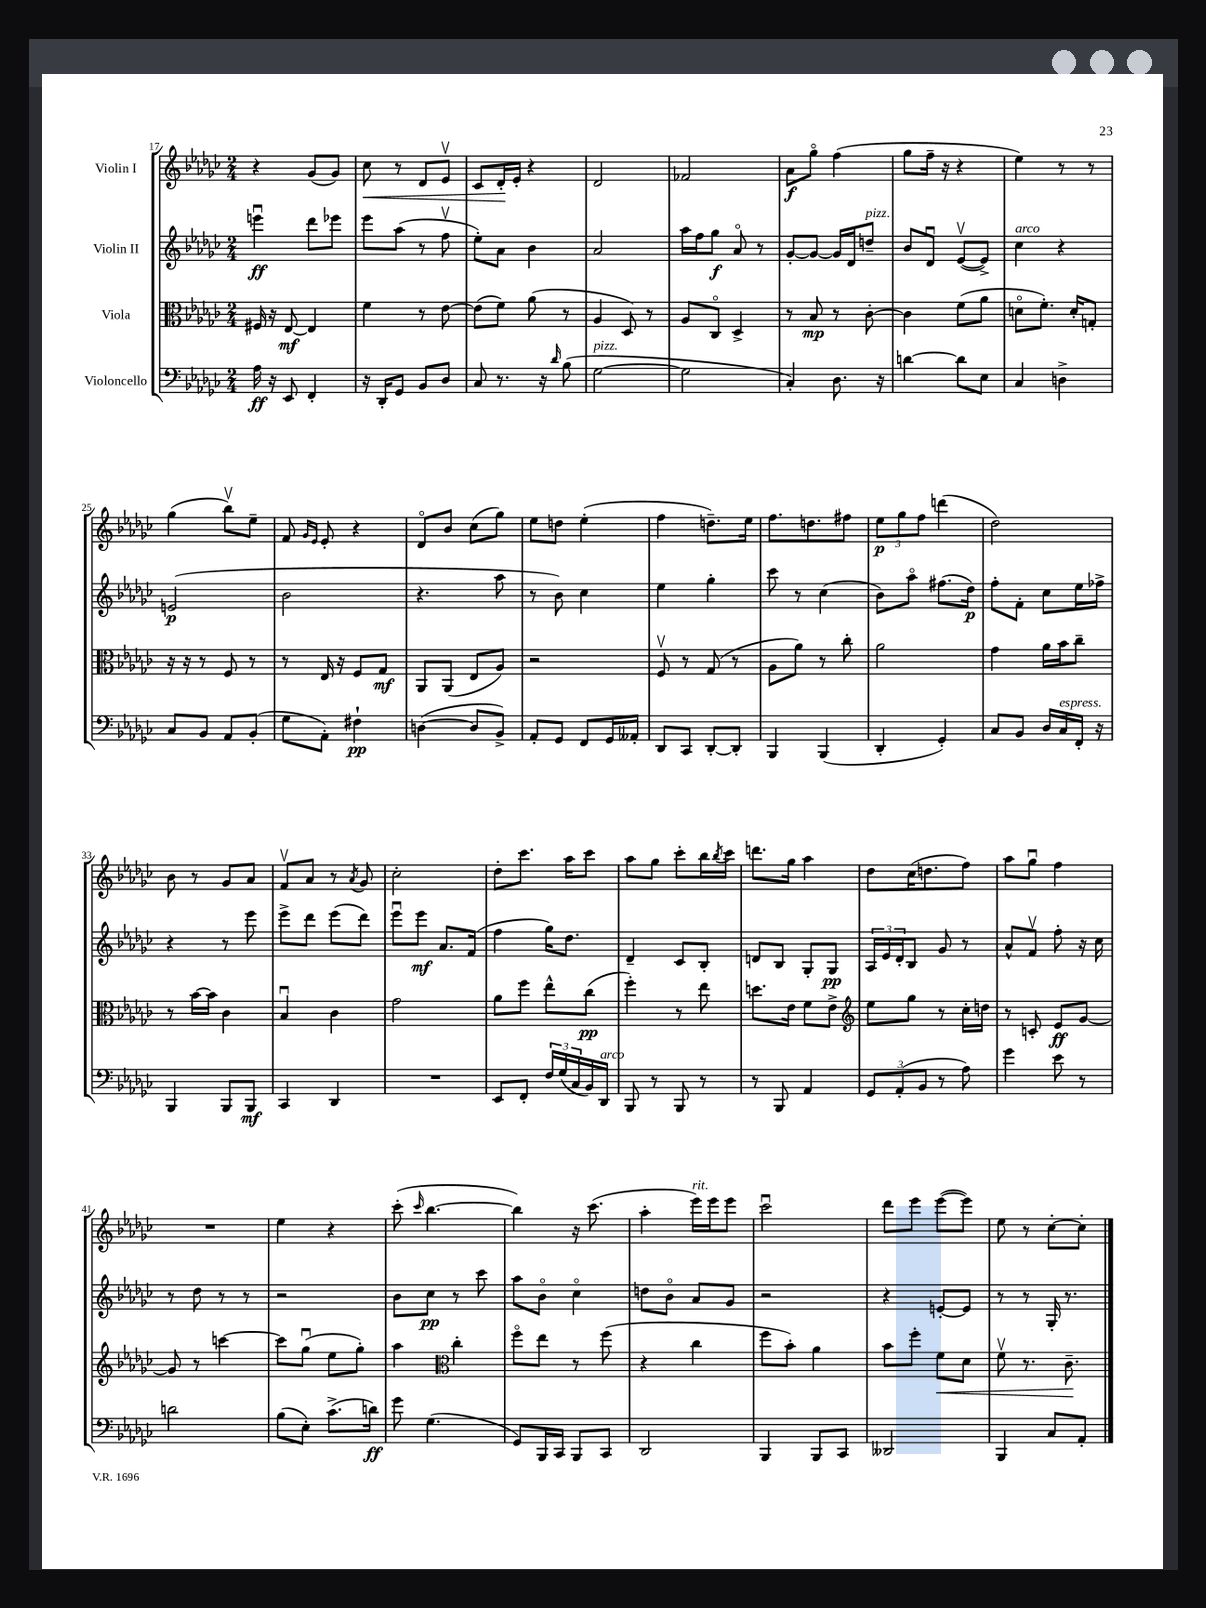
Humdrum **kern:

**kern	**kern	**kern	**kern
*staff4	*staff3	*staff2	*staff1
*clefF4	*clefC3	*clefG2	*clefG2
*k[b-e-a-d-g-c-]	*k[b-e-a-d-g-c-]	*k[b-e-a-d-g-c-]	*k[b-e-a-d-g-c-]
*M2/4	*M2/4	*M2/4	*M2/4
16A-\	16F#/	4eeeu\	4r
16r	16r	.	.
8EE-/	[8E-/	.	.
4FF'/	4E-/]	8ddd-\L	(8g-/L
.	.	8eee-\J	8g-/J)
=	=	=	=
16r	4f\	8eee-\L	8cc-\
16DD-'/LK	.	.	.
8GG-/J	.	(8aa-\J	8r
8BB-/L	8r	8r	8d-/L
8D-/J	[8e-\	8ffv\	8e-v/J
=	=	=	=
8C-/	(8e-\]L	8ee-'\L)	8c-/L
8.r	8f\J)	8a-\J	16d-'/L
.	.	.	16e-'/JJ
.	(8a-\	4b-\	4r
16r	.	.	.
16qqd-/	.	.	.
(8B-\	8r	.	.
=	=	=	=
[2G-\	4A-/	2a-/	2d-/
.	8D-/)	.	.
.	8r	.	.
=	=	=	=
2G-\]	8A-/L	16aa-\LL	2f-/
.	.	16ff\J	.
.	8C-o/J	8gg-\J	.
.	4D-^/	8a-o/	.
.	.	8r	.
=	=	=	=
4C-'/)	8r	[8g-'/L	8a-\L
.	8B-/	8g-/_J	8gg-o\J
8.D-\	8r	16g-/]LL	(4ff\
.	.	16d-/J	.
.	[8c-'\	8dd~/J	.
16r	.	.	.
=	=	=	=
[4d\	4c-\]	8b-/L	8gg-\L
.	.	8d-u/J	16ff~\Jk
.	.	.	16r
8d\]L	(8f\L	([8e-v/L	4r
8E-\J	8a-\J	8e-^/]J)	.
=	=	=	=
4C-/	8do\L	4cc-\	4ee-\)
.	8.f'\J)	.	.
4D^\	.	4r	8r
.	16d'/LK	.	.
.	8G'/J	.	8r
=	=	=	=
8C-/L	16r	(2e/	(4gg-\
.	16r	.	.
8BB-/J	8r	.	.
8AA-/L	8F/	.	8bb-v\L)
(8BB-'/J	8r	.	8ee-~\J
=	=	=	=
8G-\L	8r	2b-\	8f/
.	.	.	16qqg-/LL
.	.	.	16qqe-/JJ
8AA-'\J)	16E-/	.	8e-'/
.	16r	.	.
4F#`\	8F/L	.	4r
.	8G-/J	.	.
=	=	=	=
([4D\	8AA-/L	4.r	8d-o/L
.	(8AA-/J	.	8b-/J
8D/]L	8E-/L	.	(8cc-\L
8BB-^/J)	8A-/J)	8aa-\	8gg-\J)
=	=	=	=
8AA-'/L	2r	8r	8ee-\L
8GG-/J	.	8b-\)	8dd\J
8FF/L	.	4cc-\	(4ee-'\
16GG-/L	.	.	.
16AA--'/JJ	.	.	.
=	=	=	=
8DD-/L	8Fv/	4ee-\	4ff\
8CC-/J	8r	.	.
[8DD-'/L	(8G-/	4gg-'\	8.dd~\L)
8DD-'/]J	8r	.	.
.	.	.	16ee-\Jk
=	=	=	=
4BBB-/	8A-\L	8ccc-\	8.ff\L
.	8a-\J)	8r	.
.	.	.	8.dd\
(4BBB-/	8r	(4cc-\	.
.	8cc-'\	.	8ff#\J
=	=	=	=
4DD-'/	2a-\	8b-\L)	12ee-\L
.	.	.	12gg-\
.	.	8aa-o\J	.
.	.	.	12ff\J
4GG-'/)	.	(8.ff#\L	(4ddd\
.	.	16dd-\Jk)	.
=	=	=	=
8C-/L	4g-\	8ff'\L	2dd-\)
8BB-/J	.	8f'\J	.
16D-/LL	16a-\LL	8cc-\L	.
16C-/	16b-\J	.	.
16FF'/JJ	8cc-~\J	16ee-\L	.
16r	.	16ff-^\JJ	.
=	=	=	=
4BBB-/	8r	4r	8b-\
.	[16b-\LL	.	8r
.	16b-\]JJ	.	.
8BBB-/L	4c-\	8r	8g-/L
8BBB-/J	.	8eee-\	8a-/J
=	=	=	=
4CC-/	4B-u/	8eee-^\L	8fv/L
.	.	8ddd-\J	8a-/J
4DD-/	4c-\	(8eee-\L	8r
.	.	.	8qa-/
.	.	8ddd-\J)	8g-/
=	=	=	=
2r	2g-\	8eee-u\L	2cc-'\
.	.	8eee-\J	.
.	.	8.a-/L	.
.	.	(16f/Jk	.
=	=	=	=
8EE-/L	8a-\L	4ff\	8dd-'\L
8FF'/J	8ff\J	.	8.ccc-\J
24F/LL	8ee-^^\L	16gg-\LK)	.
(24G-/	.	.	.
.	.	8.dd-\J	16aa-\LK
24C-/	.	.	.
16BB-/)	(8cc-\J	.	8ccc-\J
16DD-/JJ	.	.	.
=	=	=	=
8BBB-/	4ff'\)	4d-~/	8aa-\L
8r	.	.	8gg-\J
8BBB-/	8r	8c-/L	8ccc-'\L
8r	8ee-\	8B-'/J	16bb-\L
.	.	.	8qbb-/
.	.	.	16ccc-\JJ
=	=	=	=
8r	8.dd\L	8d/L	8.ddd\L
8BBB-/	.	8B-/J	.
.	16e-\Jk	.	16gg-\Jk
4AA-/	8f\L	8G-'/L	4aa-\
.	8e-^\J	8G-/J	.
=	=	=	=
*	*clefG2	*	*
12GG-/L	8ee-\L	24A-/LL	8dd-\L
.	.	24e-/	.
(12AA-'/	.	24d-'/J	.
.	8gg-\J	8B-/J	(16cc-\K
12BB-/J	.	.	.
.	.	.	8.dd\
8r	8r	8g-/	.
8A-\)	16cc-'\LL	8r	8ff\J)
.	16dd\JJ	.	.
=	=	=	=
4g-\	8r	8a-^^/L	8aa-\L
.	8c'/	8fv/J	8gg-u\J
8e-\	8e-/L	8ff'\	4ff\
8r	[8g-/J	16r	.
.	.	16cc-\	.
=	=	=	=
2d\	8g-/]	8r	2r
.	8r	8dd-\	.
.	[4ccc\	8r	.
.	.	8r	.
=	=	=	=
(8B-\L	8ccc\]L	2r	4ee-\
8E-'\J)	(8gg-u\J	.	.
(8.c-^\L	8ee-\L	.	4r
.	8gg-'\J)	.	.
16d\Jk)	.	.	.
=	=	=	=
8g-\	4aa-\	8b-\L	(8ccc-'\
.	.	.	16qqccc-/
(4.G-\	.	8cc-\J	[4.bb-\
*	*clefC3	*	*
.	4cc-'\	8r	.
.	.	8ccc-\	.
=	=	=	=
8GG-/L)	8ffo\L	8aa-\L	4bb-\])
16BBB-/L	8ee-\J	8b-o\J	.
16CC-/JJ	.	.	.
8BBB-/L	8r	4cc-o\	16r
.	.	.	(8.ccc-\
8CC-/J	(8ff\	.	.
=	=	=	=
2DD-/	4r	8dd\L	4aa-'\
.	.	8b-o\J	.
.	4cc-\	8a-/L	16eee-\LL)
.	.	.	16eee-\J
.	.	8g-/J	8eee-\J
=	=	=	=
4BBB-/	8ff\L	2r	2ccc-u\
.	8b-'\J)	.	.
8BBB-/L	4a-\	.	.
8CC-/J	.	.	.
=	=	=	=
2DD--/	8b-\L	4r	8ddd-\L
.	8ff'\J	.	8eee-\J
.	8f\L	[8e'/L	([8eee-\L
.	8d-\J	8e/]J	8eee-\]J)
=	=	=	=
4BBB-/	8fv\	8r	8ee-\
.	8.r	8r	8r
8C-/L	.	16G-'/	[8cc-'\L
.	8.c-~\	8.r	.
8AA-'/J	.	.	8cc-'\]J
==	==	==	==
*-	*-	*-	*-
